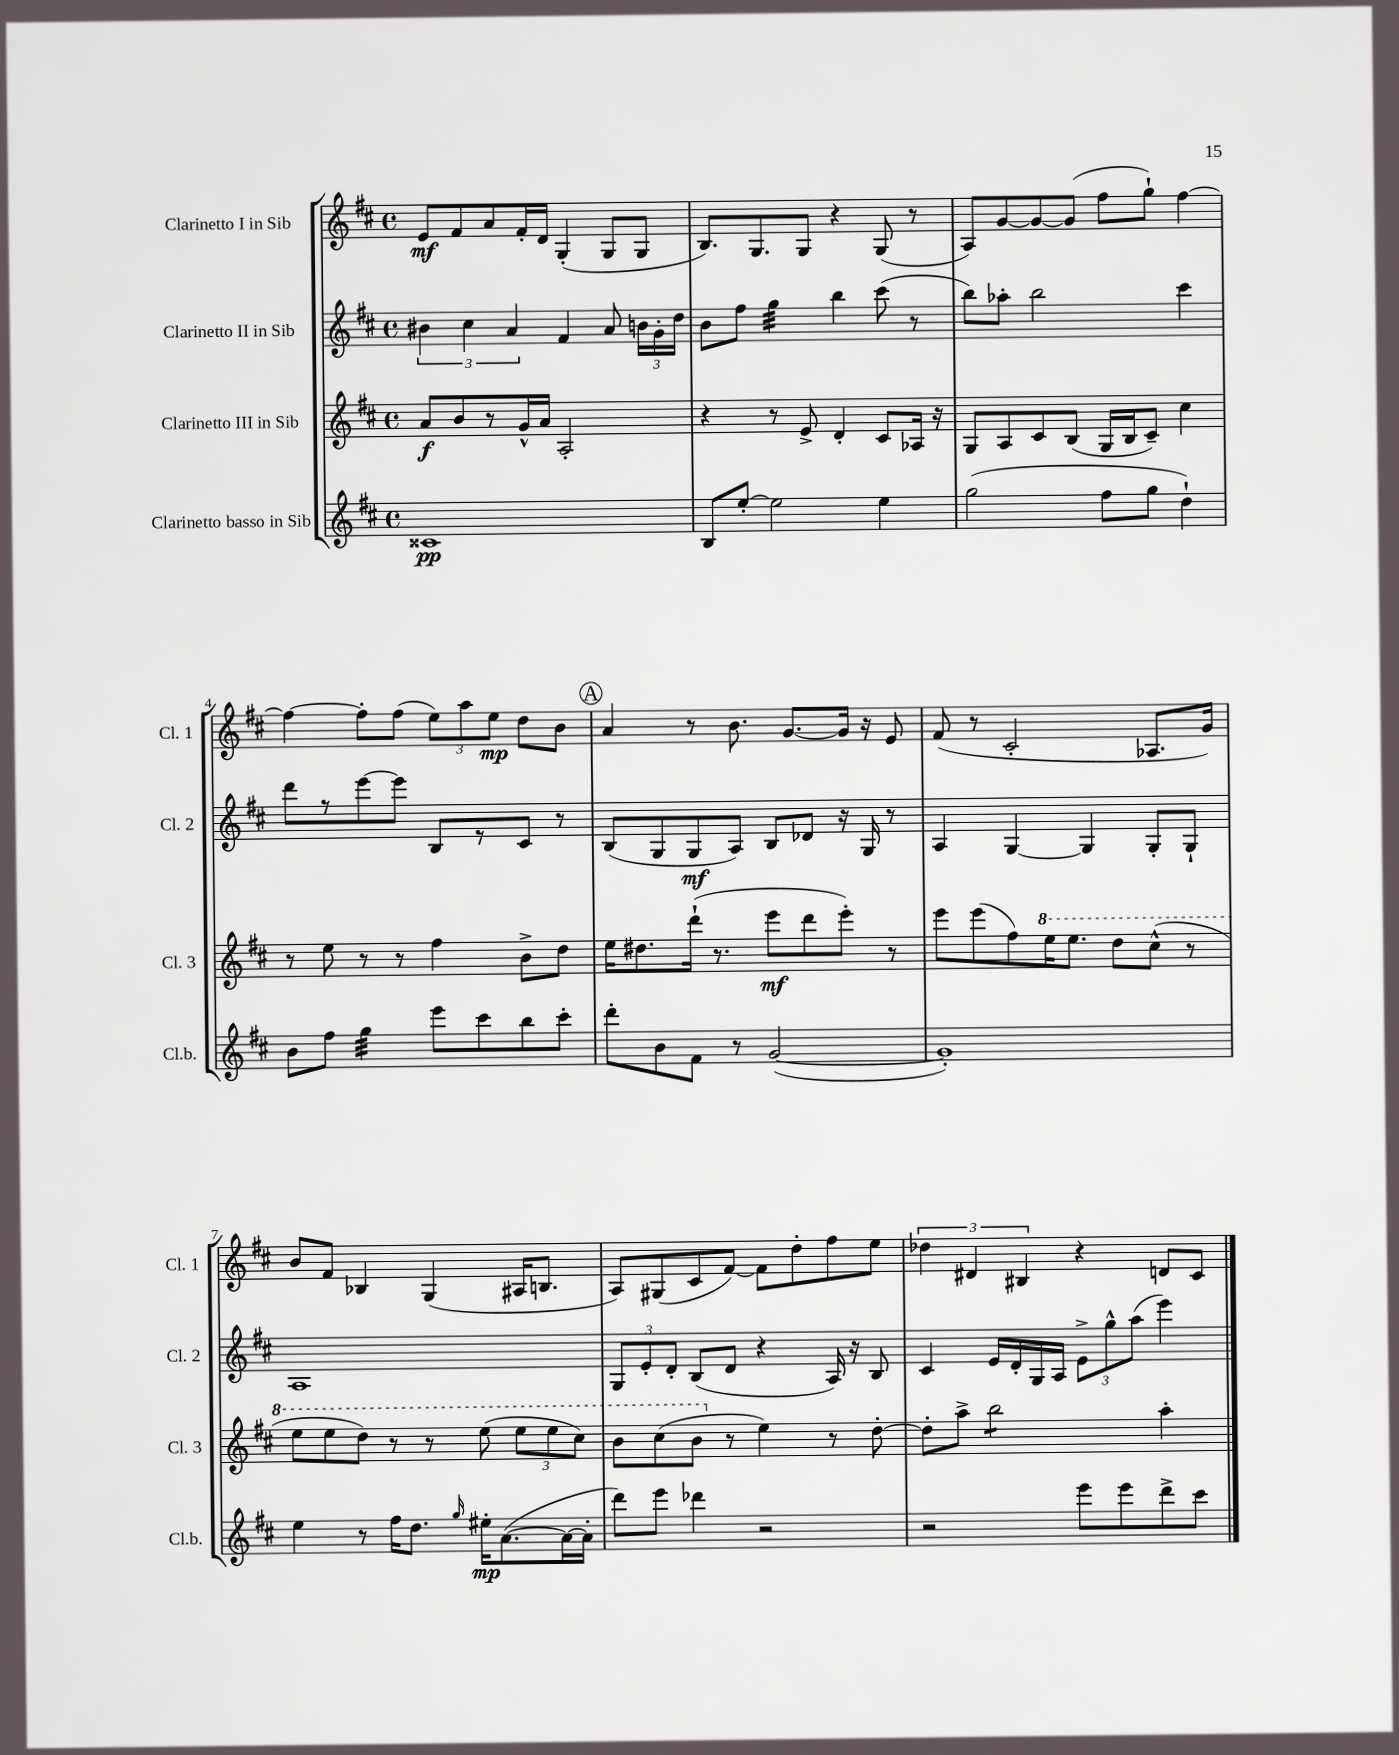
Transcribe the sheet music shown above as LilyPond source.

<<
\new StaffGroup <<
\new Staff = "s0" \with { instrumentName = "Clarinetto I in Sib" shortInstrumentName = "Cl. 1" } {
    \clef treble \key d \major \defaultTimeSignature \time 4/4
    \autoBeamOff e'8[\mf fis'8 a'8 fis'16-. d'16] g4-.( g8[ g8] |
    b8.[) g8. g8] r4 g8( r8 |
    a8[) g'8~ g'8~ g'8]( fis''8[ g''8]-!) fis''4~ |
    fis''4~ fis''8[-. fis''8]( \tuplet 3/2 { e''8[) a''8 e''8]\mp } d''8[ b'8] |
    \mark \markup { \circle "A" } a'4 r8 b'8. g'8.[~ g'16] r16 e'8 |
    fis'8( r8 cis'2-. aes8.[ g'16]) |
    b'8[ fis'8] bes4 g4( ais16[ b8.] |
    a8[) gis8( cis'8 fis'8]~) fis'8[ d''8-. fis''8 e''8] |
    \tuplet 3/2 { des''4 dis'4 bis4 } r4 d'8[ cis'8] \bar "|." |
}
\new Staff = "s1" \with { instrumentName = "Clarinetto II in Sib" shortInstrumentName = "Cl. 2" } {
    \clef treble \key d \major \defaultTimeSignature \time 4/4
    \autoBeamOff \tuplet 3/2 { bis'4 cis''4 a'4 } fis'4 a'8 \tuplet 3/2 { b'16[ g'16-. d''16] } |
    b'8[ fis''8] g''4:32 b''4 cis'''8( r8 |
    b''8[) aes''8]-. b''2 cis'''4 |
    d'''8[ r8 e'''8~ e'''8] b8[ r8 cis'8] r8 |
    \mark \markup { \circle "A" } b8[( g8 g8\mf a8]) b8[ des'8] r16 g16 r8 |
    a4 g4~ g4 g8[-. g8]-! |
    a1 |
    \tuplet 3/2 { g8[ e'8-. d'8]-. } b8[( d'8] r4 a16) r16 b8 |
    cis'4 e'16[ d'16-. g16 a16] \tuplet 3/2 { e'8[-> g''8-^ a''8]( } e'''4) \bar "|." |
}
\new Staff = "s2" \with { instrumentName = "Clarinetto III in Sib" shortInstrumentName = "Cl. 3" } {
    \clef treble \key d \major \defaultTimeSignature \time 4/4
    \autoBeamOff a'8[\f b'8 r8 g'16-^ a'16] a2-. |
    r4 r8 e'8-> d'4-. cis'8[ aes16] r16 |
    g8[ a8 cis'8 b8]( g16[ b16 cis'8]--) cis''4 |
    r8 e''8 r8 r8 fis''4 b'8[-> d''8] |
    \mark \markup { \circle "A" } e''16[ dis''8. d'''16]-!( r8. e'''8[\mf d'''8 e'''8]-.) r8 |
    e'''8[ e'''8( fis''8) \ottava #1 e'''16 e'''8.] d'''8[ cis'''8]-^( r8 |
    e'''8[ e'''8 d'''8]) r8 r8 e'''8( \tuplet 3/2 { e'''8[ e'''8 cis'''8]) } |
    b''8[ cis'''8( b''8] \ottava #0 r8 e''4) r8 d''8~-. |
    d''8[-. a''8]-> b''2:8 a''4-. \bar "|." |
}
\new Staff = "s3" \with { instrumentName = "Clarinetto basso in Sib" shortInstrumentName = "Cl.b." } {
    \clef treble \key d \major \defaultTimeSignature \time 4/4
    \autoBeamOff cisis'1\pp |
    b8[ e''8]~-. e''2 e''4 |
    g''2( fis''8[ g''8] d''4-!) |
    b'8[ fis''8] g''4:32 e'''8[ cis'''8 b''8 cis'''8]-. |
    \mark \markup { \circle "A" } d'''8[-. b'8 fis'8] r8 g'2~( |
    g'1-.) |
    e''4 r8 fis''16[ d''8.] \grace { g''16 } eis''16[-.\mp a'8.~( a'16~ a'16]-. |
    d'''8[) e'''8] des'''4 r2 |
    r2 e'''8[ e'''8 d'''8-> cis'''8] \bar "|." |
}
>>
>>
